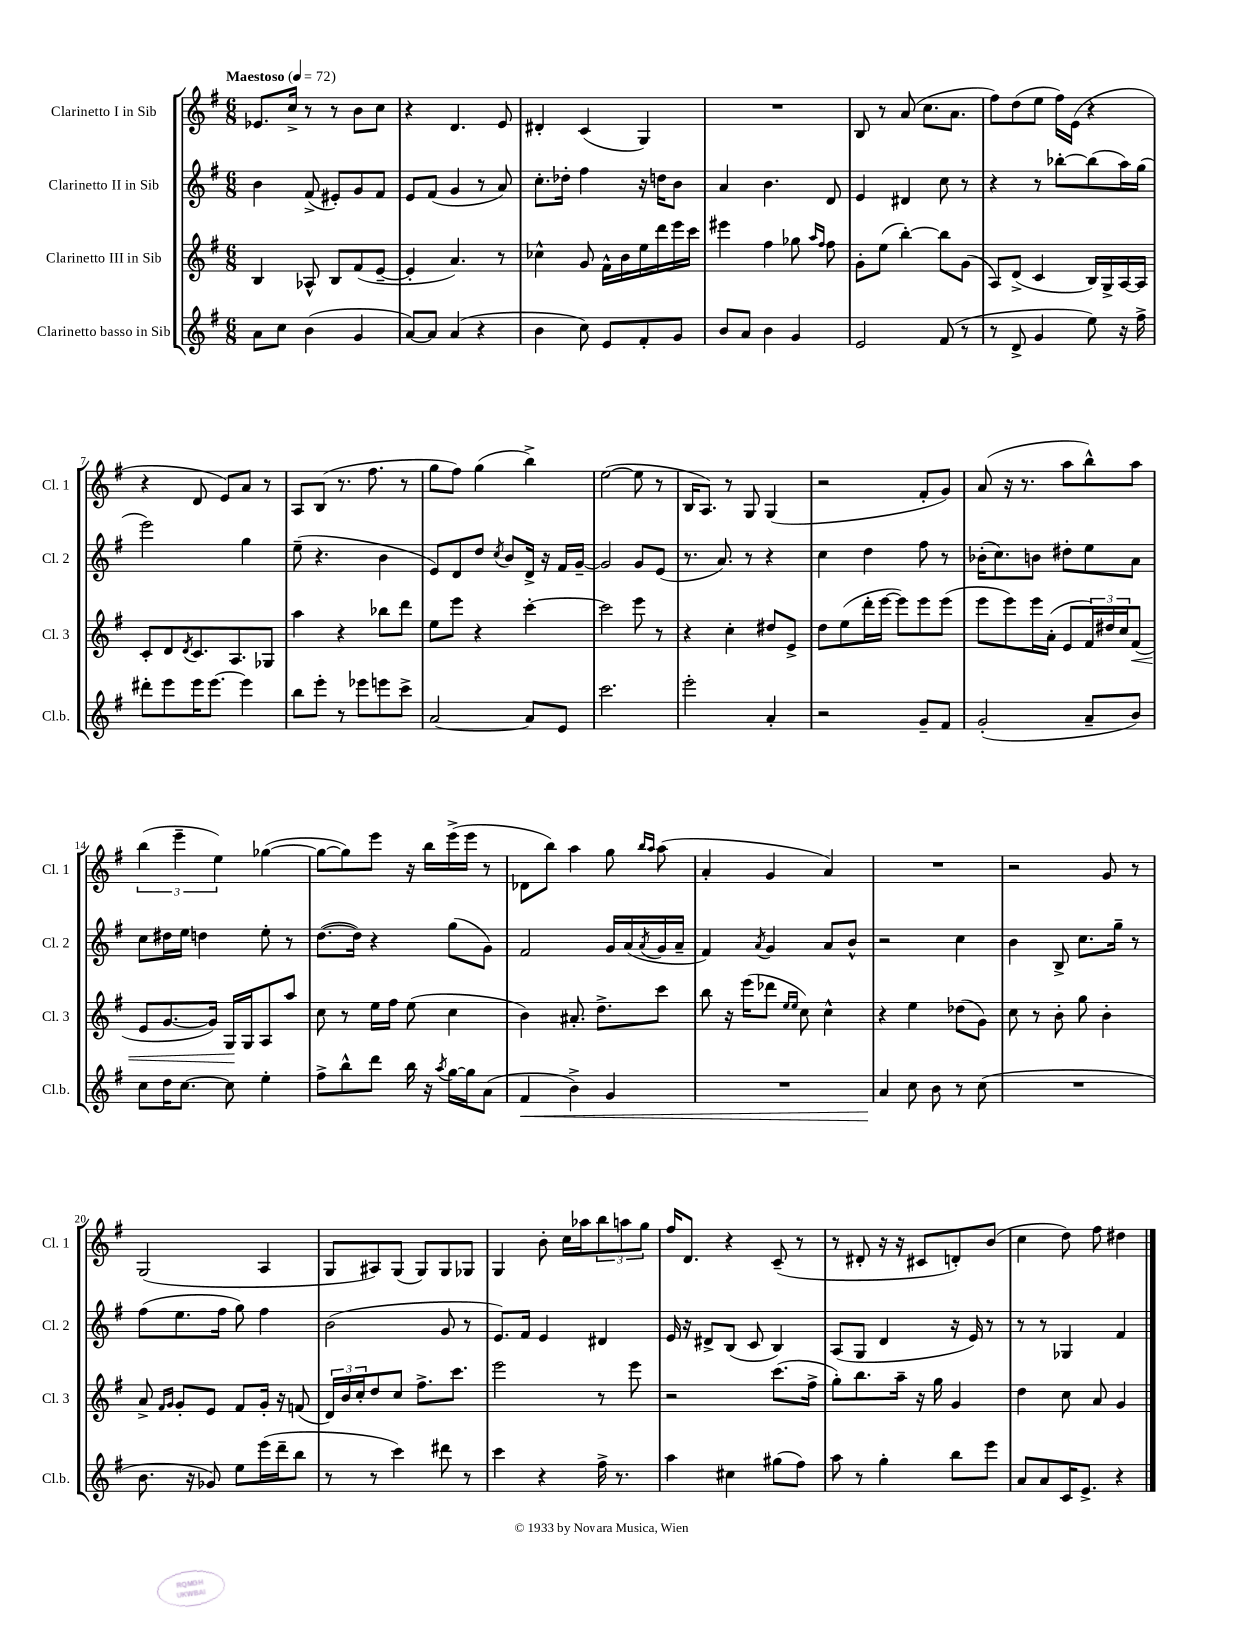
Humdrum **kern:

**kern	**kern	**kern	**kern
*staff4	*staff3	*staff2	*staff1
*clefG2	*clefG2	*clefG2	*clefG2
*k[f#]	*k[f#]	*k[f#]	*k[f#]
*M6/8	*M6/8	*M6/8	*M6/8
*MM72	*MM72	*MM72	*MM72
8a	4B	4b	8.e-
8cc	.	.	.
.	.	.	16cc^
(4b	8A-^^	(8f#^	8r
.	8B	8e#')	8r
4g	(8f#	8g	8b
.	[8e~	8f#	8cc
=	=	=	=
[8a)	4e']	8e	4r
8a]	.	(8f#	.
(4a	4.a)	4g	4.d
4r	.	8r	.
.	8r	8a)	8e
=	=	=	=
4b	4cc-^^	8.cc'	4d#'
.	.	16dd-'	.
8cc)	8g	4ff#	(4c
8e	16f#^^	.	.
.	16b	.	.
8f#'	16ee	16r	4G)
.	16ddd	16dd	.
8g	16eee	8b	.
.	16ccc	.	.
=	=	=	=
8b	4eee#	4a	2.r
8a	.	.	.
4b	4ff#	4.b	.
4g	8gg-	.	.
.	16qqaa	.	.
.	16qqff#	.	.
.	8ff#	8d	.
=	=	=	=
2e	8g'	4e	8B
.	(8ee	.	8r
.	[4bb')	4d#	(8a
.	.	.	8.cc
(8f#	8bb]	8cc	.
.	.	.	8.a
8r	(8g	8r	.
=	=	=	=
8r	8A)	4r	8ff#)
8d^	(8d^	.	(8dd
4g	4c	8r	8ee
.	.	[8bb-'	16ff#)
.	.	.	(16e
8ee)	16B)	(8bb-]	4r
.	16G^	.	.
16r	[16A	16aa)	.
16ff#^	16A]	(16gg	.
=	=	=	=
8ddd#'	8c'	2eee)	4r
8eee	8d	.	.
.	8qd	.	.
16eee	8.c	.	8d
[8.eee	.	.	.
.	.	.	8e)
.	8.A	.	.
4eee]	.	4gg	8a
.	8G-	.	8r
=	=	=	=
8bb	4aa	(8ee~	8A
8eee'	.	4.r	(8B
8r	4r	.	8.r
8eee-	.	.	.
.	.	.	8.ff#
8eee	8bb-	4b	.
8ccc^	8ddd	.	8r
=	=	=	=
[2a	8ee	8e)	8gg
.	8eee	8d	8ff#)
.	4r	8dd	(4gg
.	.	8qcc	.
.	.	8b	.
8a]	[4ccc'	16d^	4bb^)
.	.	16r	.
8e	.	16f#	.
.	.	[16g~	.
=	=	=	=
2.ccc	2ccc]	2g]	([2ee
.	8eee	8g	8ee]
.	8r	(8e	8r
=	=	=	=
2eee'	4r	8.r	16B
.	.	.	8.A)
.	.	8.a)	.
.	4cc'	.	8r
.	.	8r	8G
4a'	8dd#	4r	(4G
.	8e^	.	.
=	=	=	=
2r	8dd	4cc	2r
.	(8ee	.	.
.	16ddd'	4dd	.
.	[16eee	.	.
.	8eee])	.	.
8g~	8eee	8ff#	8f#'
8f#	(8eee	8r	8g)
=	=	=	=
(2g'	8eee	(16b-'	(8a
.	.	8.cc)	.
.	8eee)	.	16r
.	.	.	8.r
.	16eee	8b	.
.	(16a'	.	.
.	8e	8dd#'	8aa
8a~	24f#)	8ee	8bb^^)
.	24dd#	.	.
.	24cc	.	.
8b)	(8f#	8a	8aa
=	=	=	=
8cc	8e	8cc	(6bb
16dd	[8.g	16dd#	.
.	.	.	6eee~
[8.cc	.	16ee	.
.	.	4dd	.
.	16g])	.	.
.	.	.	6ee)
8cc]	16G	.	.
.	16G	.	.
4ee'	8A	8ee'	([4gg-
.	8aa	8r	.
=	=	=	=
8ff#^	8cc	([8.dd	8gg-_
8bb^^	8r	.	8gg-])
.	.	16dd])	.
8ddd	16ee	4r	8eee
.	16ff#	.	.
16bb	(8ee	.	16r
16r	.	.	16bb
8qaa	.	.	.
[16gg	4cc	(8gg	(16eee^
16gg]	.	.	16eee
(8a	.	8g)	8r
=	=	=	=
4f#	4b)	2f#	8d-
.	.	.	8bb)
4b^)	8.a#'	.	4aa
.	8.dd^	.	.
4g	.	16g	8gg
.	.	(16a	.
.	.	.	16qqbb
.	.	8qa	16qqaa
.	8ccc	16g	(8aa
.	.	16a~	.
=	=	=	=
2.r	8bb	4f#)	4a'
.	16r	.	.
.	(16eee	.	.
.	.	8qa	.
.	8ddd-	4g	4g
.	16qqee	.	.
.	16qqee	.	.
.	8cc)	.	.
.	4cc^^	8a	4a)
.	.	8b^^	.
=	=	=	=
4a	4r	2r	2.r
8cc	4ee	.	.
8b	.	.	.
8r	(8dd-	4cc	.
(8cc	8g)	.	.
=	=	=	=
2.r	8cc	4b	2r
.	8r	.	.
.	8b'	8B^	.
.	8gg	8.cc	.
.	4b'	.	8g
.	.	16gg~	.
.	.	8r	8r
=	=	=	=
8.b	8a^	(8ff#	(2G
.	16qqf#	.	.
.	16qqg	.	.
.	8g'	8.ee	.
16r	.	.	.
8g-)	8e	.	.
.	.	16ff#	.
8ee	8f#	8gg)	.
(16eee	16g'	4ff#	4A
16ddd~	16r	.	.
8bb	(8f	.	.
=	=	=	=
8r	24d)	(2b	8G
.	24b	.	.
.	24cc'	.	.
8r	8dd	.	8A#)
4ccc)	8cc	.	(8G
.	8.ff#^	.	8G)
8ddd#	.	8g	8G
.	8.ccc	.	.
8r	.	8r	8G-
=	=	=	=
4ccc	2eee	8.e)	4G
.	.	16f#	.
4r	.	4e	8b'
.	.	.	16cc
.	.	.	16aa-
16ff#^	8r	4d#	12bb
8.r	.	.	.
.	.	.	12aa
.	8eee	.	.
.	.	.	12gg
=	=	=	=
4aa	2r	16e	16ff#
.	.	16r	8.d
.	.	8d#^	.
4cc#	.	(8B	4r
.	.	8c	.
(8gg#	(8.ccc	4B)	(8c~
8ff#)	.	.	8r
.	16ff#^	.	.
=	=	=	=
8aa	8gg')	(8A	8r
8r	8.bb	8G	8d#'
4gg'	.	4d	16r
.	16aa~	.	16r
.	16r	.	8c#
.	16gg	.	.
8bb	4g	16r	8d')
.	.	16e)	.
8eee	.	8r	(8b
=	=	=	=
8a	4dd	8r	4cc
8a	.	8r	.
16c	8cc	4G-	8dd)
8.e^	.	.	.
.	8a	.	8ff#
4r	4g	4f#	4dd#
==	==	==	==
*-	*-	*-	*-
